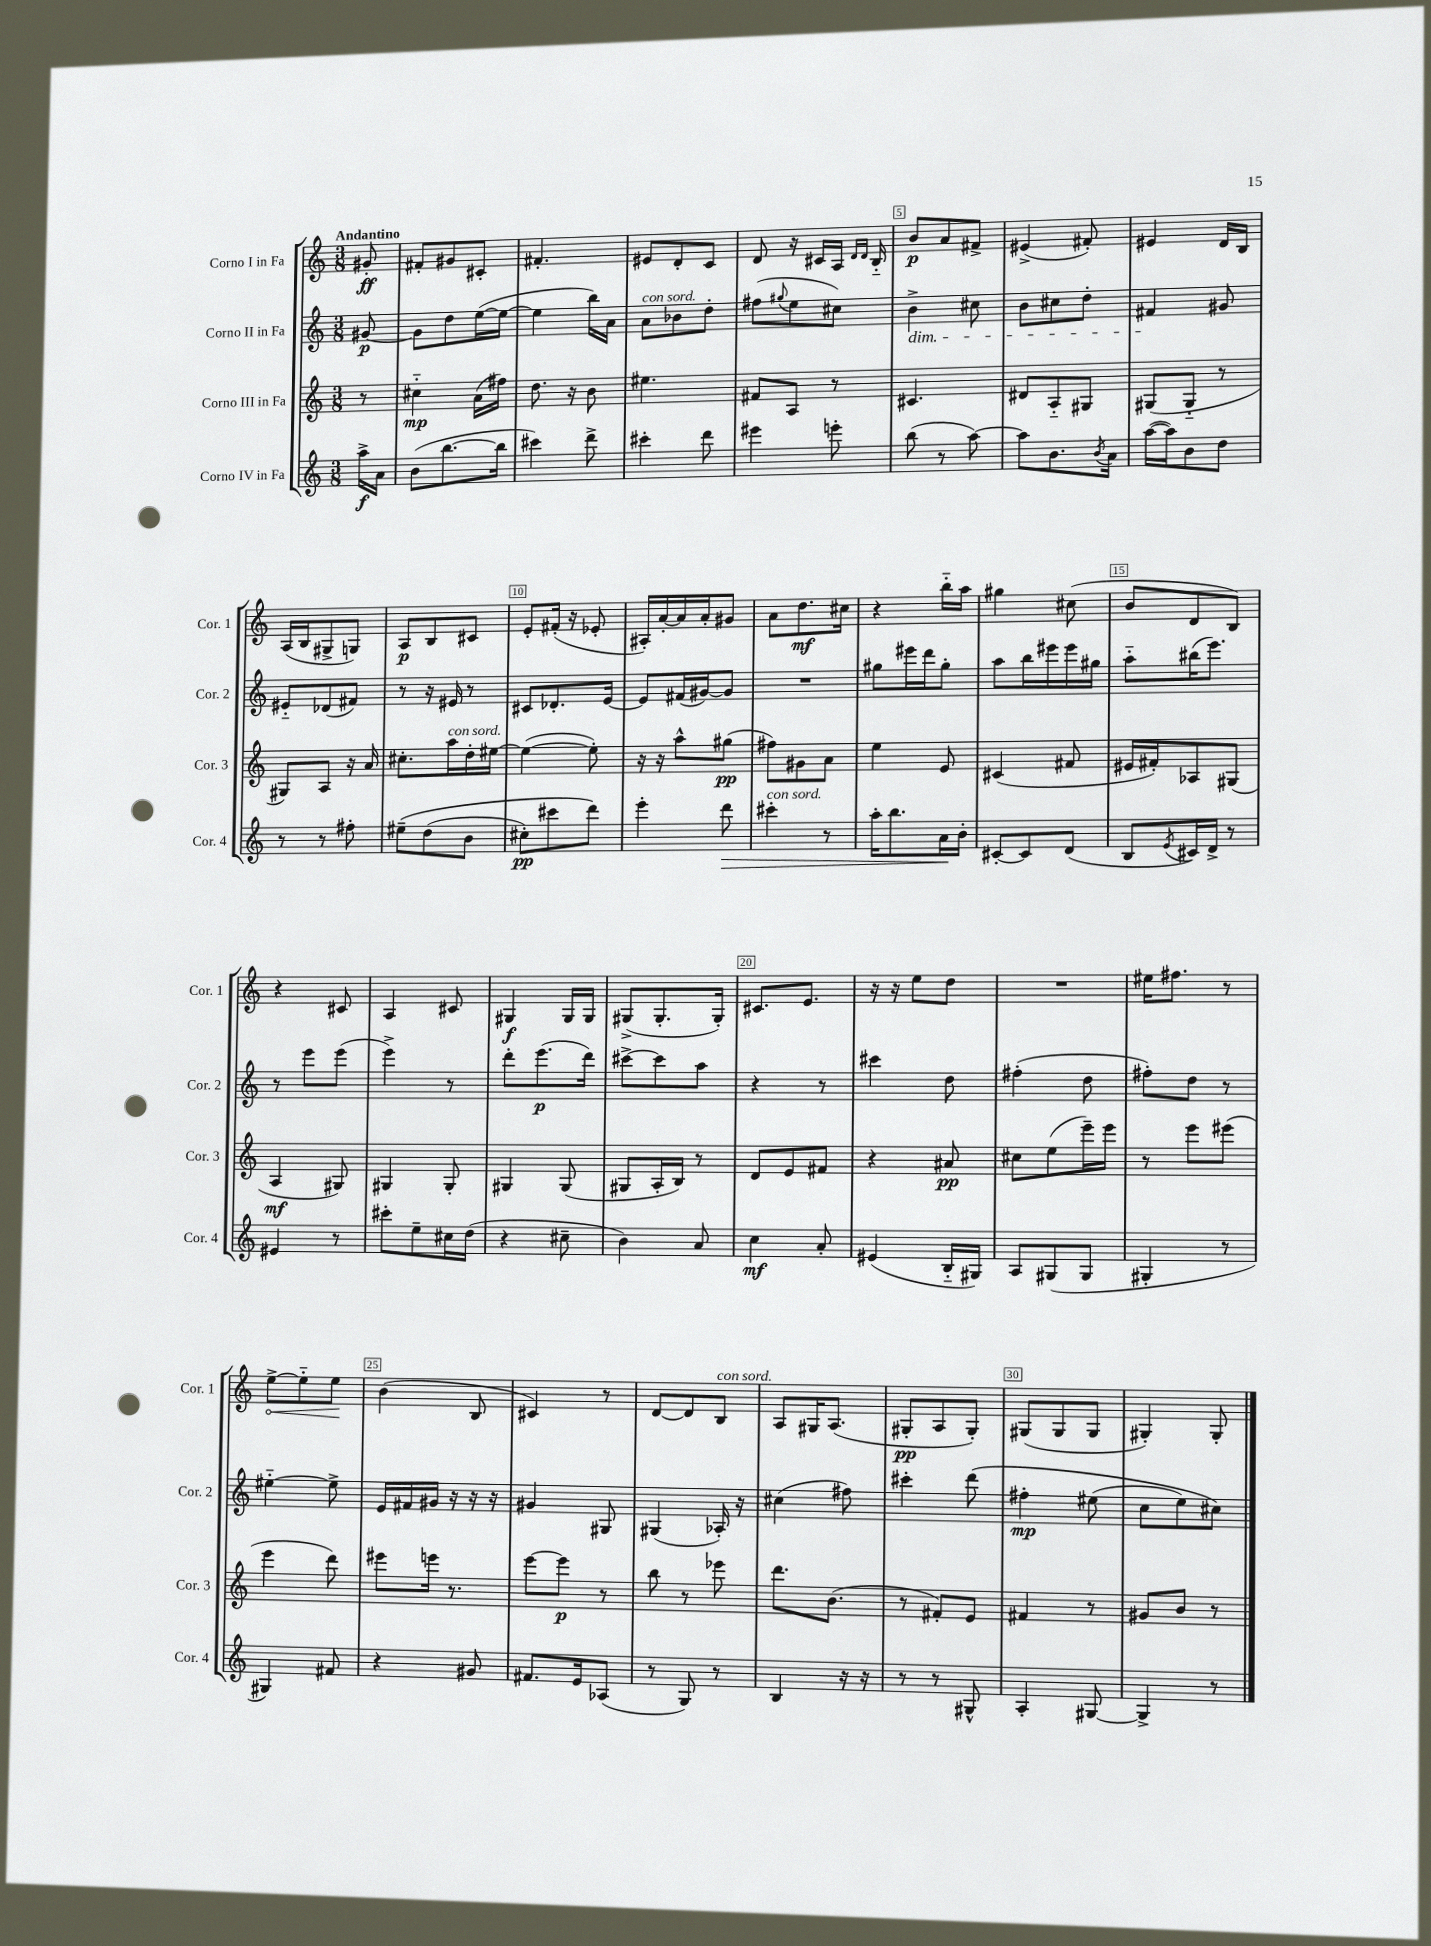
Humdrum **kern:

**kern	**dynam	**kern	**dynam	**kern	**dynam	**kern	**dynam
*part4	*part4	*part3	*part3	*part2	*part2	*part1	*part1
*staff4	*staff4	*staff3	*staff3	*staff2	*staff2	*staff1	*staff1
*I"Corno IV in Fa	*	*I"Corno III in Fa	*	*I"Corno II in Fa	*	*I"Corno I in Fa	*
*I'Cor. 4	*	*I'Cor. 3	*	*I'Cor. 2	*	*I'Cor. 1	*
*clefG2	*	*clefG2	*	*clefG2	*	*clefG2	*
*k[]	*	*k[]	*	*k[]	*	*k[]	*
*M3/8	*	*M3/8	*	*M3/8	*	*M3/8	*
=	=	=	=	=	=	=	=
!	!	!	!	!	!	!LO:TX:a:B:t=Andantino	!
16aa^\LL	f	8r	.	[8g#X/	p	8g#X'/	ff
16a\JJ	.	.	.	.	.	.	.
=1	=1	=1	=1	=1	=1	=1	=1
(8b\L	.	4cc#X\	mp	8g#\L]	.	8f#X'/L	.
[8.bb\	.	.	.	8dd\	.	8g#X/	.
.	.	(16a\LL	.	([16ee\L	.	8c#X'/J	.
16bb\Jk]	.	16ff#X\JJ)	.	16ee\JJ_	.	.	.
=2	=2	=2	=2	=2	=2	=2	=2
4ccc#X\)	.	8.dd\	.	4ee\]	.	4.f#X'/	.
.	.	16r	.	.	.	.	.
8ddd^\	.	8b\	.	16bb\LL)	.	.	.
.	.	.	.	16a\JJ	.	.	.
=3	=3	=3	=3	=3	=3	=3	=3
!	!	!	!	!LO:TX:a:i:t=con sord.	!	!	!
4ccc#X'\	.	4.ee#X\	.	8a\L	.	8e#X/L	.
.	.	.	.	8b-X\	.	8d'/	.
8ddd\	.	.	.	8dd'\J	.	8c/J	.
=4	=4	=4	=4	=4	=4	=4	=4
4eee#X\	.	8f#X/L	.	(8ff#X\L	.	8d/	.
.	.	.	.	8qqgg#X/	.	.	.
.	.	8A/J	.	8ee\	.	16r	.
.	.	.	.	.	.	16c#X/LL	.
8eeen'\	.	8r	.	8cc#X\J)	.	16A/JJ	.
.	.	.	.	.	.	16qqd/LL	.
.	.	.	.	.	.	16qqd/JJ	.
.	.	.	.	.	.	16B/	.
=5	=5	=5	=5	=5	=5	=5	=5
!	!	!	!	!LO:TX:b:i:t=dim.	!	!	!
(8bb\	.	4.c#X/	.	4b^\	.	8b/L	p
8r	.	.	.	.	.	8a/	.
[8aa\)	.	.	.	8cc#X\	.	8f#X^/J	.
=6	=6	=6	=6	=6	=6	=6	=6
8aa\L]	.	8d#X/L	.	8b\L	.	(4e#X^/	.
8.b\	.	8A/	.	8cc#X\	.	.	.
.	.	8G#X/J	.	8dd'\J	.	8f#X'/)	.
8qb/	.	.	.	.	.	.	.
16a\Jk	.	.	.	.	.	.	.
=7	=7	=7	=7	=7	=7	=7	=7
([16aa\LL	.	(8G#X/L	.	4f#X/	.	4e#X/	.
16aa\J])	.	.	.	.	.	.	.
8b\	.	8G#/J	.	.	.	.	.
8dd\J	.	8r	.	8g#X/	.	16d/LL	.
.	.	.	.	.	.	16B/JJ	.
!!LO:LB:g=z
=8	=8	=8	=8	=8	=8	=8	=8
8r	.	8G#X/L)	.	8e#X/L	.	(16A/LL	.
.	.	.	.	.	.	16B/J	.
8r	.	8A/J	.	(8d-X/	.	8G#X^/	.
8ff#X'\	.	16r	.	8f#X/J)	.	8Gn/J)	.
.	.	16a/	.	.	.	.	.
=9	=9	=9	=9	=9	=9	=9	=9
(8ee#X~\L	.	8.cc#X'\L	.	8r	.	8A/L	p
(8dd\	.	.	.	16r	.	8B/	.
!	!	!LO:TX:a:i:t=con sord.	!	!	!	!	!
.	.	16aa\L	.	16e#X/	.	.	.
8b\J	.	16dd'\	.	8r	.	8c#X/J	.
.	.	[16ee#X\JJ	.	.	.	.	.
=10	=10	=10	=10	=10	=10	=10	=10
8cc#X'\L)	pp	(4ee#\_	.	8c#X/L	.	8e'/L	.
8ccc#X\	.	.	.	8.d-X'/	.	(16f#X'/Jk	.
.	.	.	.	.	.	16r	.
8ddd\J)	.	8ee#'\])	.	.	.	8e-X'/	.
.	.	.	.	[16e/Jk	.	.	.
=11	=11	=11	=11	=11	=11	=11	=11
4eee'\	.	16r	.	8e/L]	.	16A#X'/LL)	.
.	.	16r	.	.	.	[16a'/	.
.	.	8aa^^\L	.	(16f#X/L	.	16a/]	.
.	.	.	.	[16g#X/J)	.	16a'/J	.
!	!LO:HP:b	!	!	!	!	!	!
8ddd\	>	(8gg#X\J	pp	8g#/J]	.	8g#X/J	.
=12	=12	=12	=12	=12	=12	=12	=12
!LO:TX:a:i:t=con sord.	!	!	!	!	!	!	!
4ccc#X'\	.	8ff#X\L)	.	4.r	.	8a\L	.
.	.	8g#X\	.	.	.	8.dd\	mf
8r	.	8a\J	.	.	.	.	.
.	.	.	.	.	.	16cc#X\Jk	.
=13	=13	=13	=13	=13	=13	=13	=13
16aa'\KL	.	4ee\	.	8gg#X\L	.	4r	.
8.bb\	.	.	.	.	.	.	.
.	.	.	.	16eee#X\L	.	.	.
.	.	.	.	16ddd\J	.	.	.
16a\L	.	8e/	.	8gg#'\J	.	16bb\LL	.
16b'\JJ	]	.	.	.	.	16aa\JJ	.
=14	=14	=14	=14	=14	=14	=14	=14
[8c#X'/L	.	(4c#X/	.	8aa\L	.	4gg#X\	.
8c#/]	.	.	.	16bb\L	.	.	.
.	.	.	.	16eee#X\	.	.	.
(8d/J	.	8f#X/	.	16eee#\	.	(8cc#X\	.
.	.	.	.	16gg#X\JJ	.	.	.
=15	=15	=15	=15	=15	=15	=15	=15
8B/L	.	16e#X/LL	.	8aa\L	.	8b/L	.
.	.	16f#X'/J)	.	.	.	.	.
8qe/	.	.	.	.	.	.	.
16c#X/L)	.	8A-X/	.	(16bb#X\K	.	8d/	.
16d^/JJ	.	.	.	8.eee\J)	.	.	.
8r	.	(8G#X/J	.	.	.	8B/J)	.
!!LO:LB:g=z
=16	=16	=16	=16	=16	=16	=16	=16
4e#X/	.	4A/	mf	8r	.	4r	.
.	.	.	.	8eee\L	.	.	.
8r	.	8G#X/)	.	(8eee\J	.	8c#X/	.
=17	=17	=17	=17	=17	=17	=17	=17
8ccc#X'\L	.	4G#X/	.	4eee^\)	.	4A/	.
8ee~\	.	.	.	.	.	.	.
16cc#X\L	.	8G#'/	.	8r	.	8c#X/	.
(16dd\JJ	.	.	.	.	.	.	.
=18	=18	=18	=18	=18	=18	=18	=18
4r	.	4G#X/	.	8ddd'\L	.	4G#X/	f
.	.	.	.	(8.eee\	p	.	.
8cc#X~\	.	(8G#/	.	.	.	16G#/LL	.
.	.	.	.	16ddd\Jk)	.	16G#/JJ	.
=19	=19	=19	=19	=19	=19	=19	=19
4b\)	.	8G#X/L	.	[8ccc#X^\L	.	(8G#X^/L	.
.	.	16A'/L	.	8ccc#\]	.	8.G#'/	.
.	.	16B/JJ)	.	.	.	.	.
8a/	.	8r	.	8aa\J	.	.	.
.	.	.	.	.	.	16G#'/Jk)	.
=20	=20	=20	=20	=20	=20	=20	=20
4cc\	mf	8d/L	.	4r	.	8.c#X/L	.
.	.	8e/	.	.	.	.	.
.	.	.	.	.	.	8.e/J	.
8a'/	.	8f#X/J	.	8r	.	.	.
=21	=21	=21	=21	=21	=21	=21	=21
(4e#X/	.	4r	.	4ccc#X\	.	16r	.
.	.	.	.	.	.	16r	.
.	.	.	.	.	.	8ee\L	.
16B/LL	.	8a#X/	pp	8dd\	.	8dd\J	.
16G#X/JJ)	.	.	.	.	.	.	.
=22	=22	=22	=22	=22	=22	=22	=22
8A/L	.	8cc#X\L	.	(4ff#X'\	.	4.r	.
(8G#X/	.	(8ee\	.	.	.	.	.
8G#/J	.	16eee~\L)	.	8dd\	.	.	.
.	.	16eee\JJ	.	.	.	.	.
=23	=23	=23	=23	=23	=23	=23	=23
4G#X'/	.	8r	.	8ff#X'\L)	.	16ee#X\KL	.
.	.	.	.	.	.	8.ff#X\J	.
.	.	8eee\L	.	8dd\J	.	.	.
8r	.	(8eee#X\J	.	8r	.	8r	.
!!LO:LB:g=z
=24	=24	=24	=24	=24	=24	=24	=24
!	!	!	!	!	!	!	!LO:HP:b
4G#X/)	.	4eee\	.	[4ee#X\	.	[8ee^\L	<
.	.	.	.	.	.	8ee\]	.
8f#X/	.	8ddd\)	.	8ee#^\]	.	8ee\J	.
.	.	.	.	.	.	.	[
=25	=25	=25	=25	=25	=25	=25	=25
4r	.	8eee#X\L	.	16e/LL	.	(4b\	.
.	.	.	.	16f#X/	.	.	.
.	.	16eeen\Jk	.	16g#X/JJ	.	.	.
.	.	8.r	.	16r	.	.	.
8g#X/	.	.	.	16r	.	8B/	.
.	.	.	.	16r	.	.	.
=26	=26	=26	=26	=26	=26	=26	=26
8.f#X/L	.	[8eee\L	.	4g#X/	.	4c#X/)	.
.	.	8eee\J]	p	.	.	.	.
16e/k	.	.	.	.	.	.	.
(8A-X/J	.	8r	.	8G#X/	.	8r	.
=27	=27	=27	=27	=27	=27	=27	=27
8r	.	8bb\	.	(4G#X/	.	[8d/L	.
8G/)	.	8r	.	.	.	8d/]	.
!	!	!	!	!	!	!LO:TX:a:i:t=con sord.	!
8r	.	8eee-X\	.	16A-X'/)	.	8B/J	.
.	.	.	.	16r	.	.	.
=28	=28	=28	=28	=28	=28	=28	=28
4B/	.	8.ddd\L	.	(4cc#X\	.	8A/L	.
.	.	.	.	.	.	16G#X/K	.
.	.	(8.b\J	.	.	.	(8.A/J	.
16r	.	.	.	8ff#X\)	.	.	.
16r	.	.	.	.	.	.	.
=29	=29	=29	=29	=29	=29	=29	=29
8r	.	8r	.	4ccc#X'\	.	8G#X'/L	pp
8r	.	8f#X'/L)	.	.	.	8A/	.
8G#X^^/	.	8e/J	.	(8ddd\	.	8G#'/J)	.
=30	=30	=30	=30	=30	=30	=30	=30
4A'/	.	4f#X/	.	4ff#X'\	mp	(8G#X/L	.
.	.	.	.	.	.	8G#/	.
[8G#X/	.	8r	.	(8ee#X\	.	8G#/J	.
=31	=31	=31	=31	=31	=31	=31	=31
4G#^/]	.	8g#X/L	.	8cc\L	.	4G#X'/)	.
.	.	8b/J	.	8ee\)	.	.	.
8r	.	8r	.	8cc#X\J)	.	8G#'/	.
==	==	==	==	==	==	==	==
*-	*-	*-	*-	*-	*-	*-	*-
